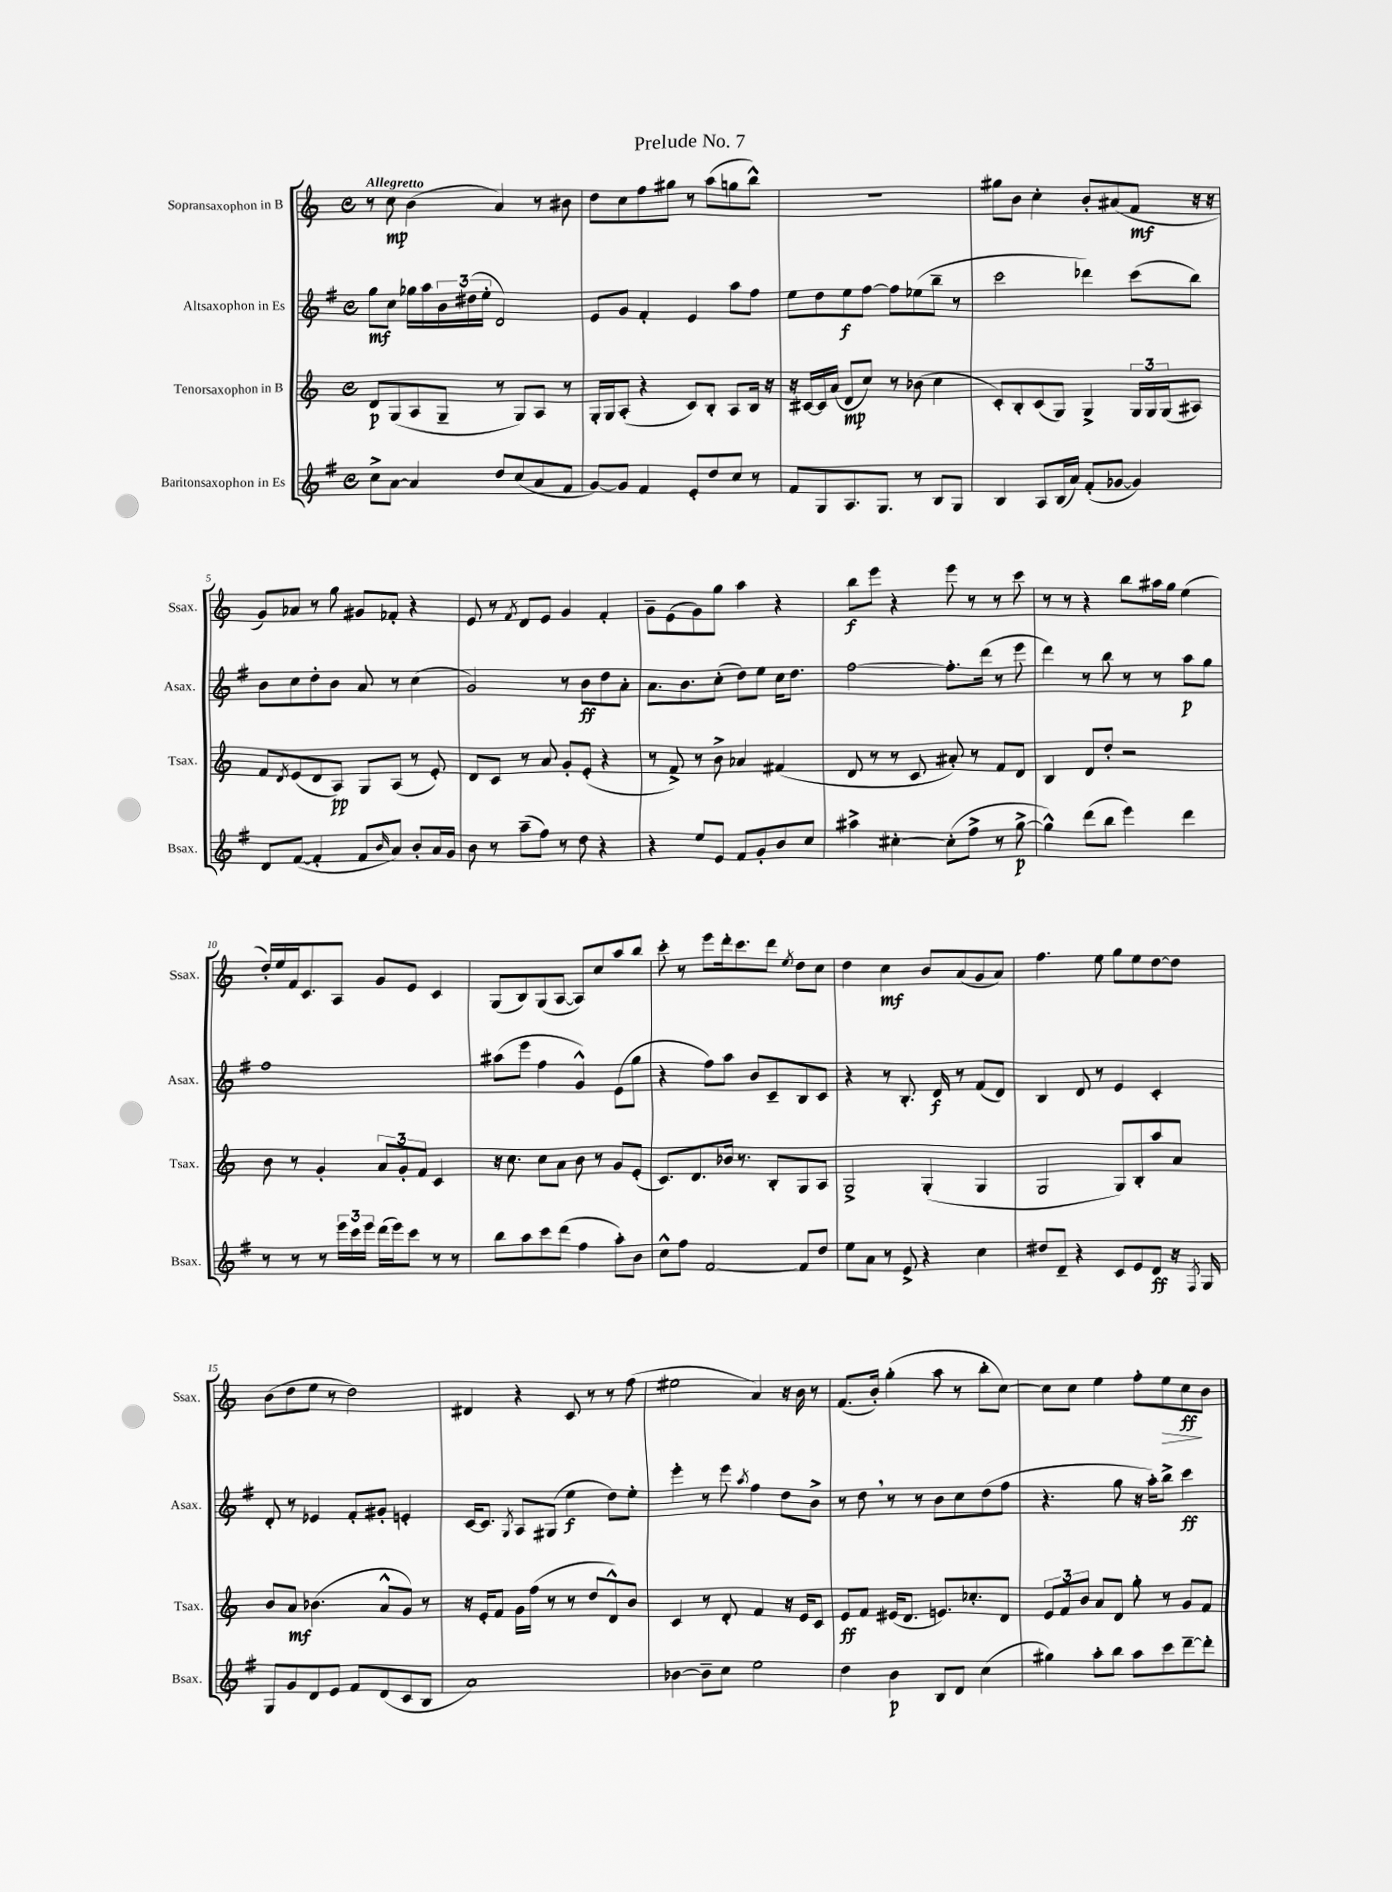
\header { title = "Prelude No. 7" }
<<
\new StaffGroup <<
\new Staff = "s0" \with { instrumentName = "Sopransaxophon in B" shortInstrumentName = "Ssax." } {
    \clef treble \key c \major \defaultTimeSignature \time 4/4 \tempo "Allegretto"
    r8 c''8\mp b'4( a'4) r8 bis'8 |
    d''8 c''8 f''8 gis''8 r8 a''8( g''8 b''8-^) |
    R1 |
    gis''8 b'8 c''4-. b'8-. ais'8( f'8\mf r16 r16 |
    g'8) aes'8 r8 g''8 gis'8 fes'8-. r4 |
    e'8 r8 \acciaccatura { f'8 } d'8 e'8 g'4 f'4-. |
    g'8-- e'8( g'8) g''8 a''4 r4 |
    b''8\f e'''8 r4 e'''8 r8 r8 c'''8 |
    r8 r8 r4 b''8 ais''16 g''16 e''4( |
    d''16-.) e''16 f'16 c'8. a8 g'8 e'8 c'4 |
    g8( b8) g8( a8~ a8) c''8 a''8 b''8 |
    c'''8-. r8 e'''8 d'''16-. c'''8. d'''8 \acciaccatura { e''8 } d''8 c''8 |
    d''4 c''4\mf b'8 a'8( g'8 a'8) |
    f''4. e''8 g''8 e''8 d''8~ d''8 |
    b'8( d''8 e''8 r8 d''2) |
    dis'4 r4 c'8 r8 r8 f''8( |
    eis''2 a'4) r16 b'16 r8 |
    f'8.( b'16-.) g''4-.( a''8 r8 b''8-. c''8~) |
    c''8 c''8 e''4 f''8-. e''8\> c''8\ff\! b'8 \bar "|." |
}
\new Staff = "s1" \with { instrumentName = "Altsaxophon in Es" shortInstrumentName = "Asax." } {
    \clef treble \key g \major \defaultTimeSignature \time 4/4
    g''8\mf c''8 ges''16 a''16 \tuplet 3/2 { b'16 dis''16( e''16-. } d'2) |
    e'8 g'8 fis'4-. e'4 a''8 fis''8 |
    e''8 d''8 e''8\f fis''8~ fis''8 ees''8( b''8-- r8 |
    c'''2 des'''4) c'''8( b''8) |
    b'8 c''8 d''8-. b'8 a'8 r8 c''4( |
    g'2) r8 b'8\ff d''8 a'8-. |
    a'8. b'8. c''8-.( d''8) e''8 c''16 d''8. |
    fis''2~ fis''8.-. d'''16( r8 e'''8 |
    d'''4) r8 b''8 r8 r8 a''8\p g''8 |
    fis''1 |
    ais''8( e'''8 fis''4 g'4-^) e'8( g''8 |
    r4 fis''8) a''8 b'8 c'8-- b8 c'8 |
    r4 r8 b8.-. d'16\f r8 fis'8( d'8) |
    b4 d'8 r8 e'4 c'4-. |
    d'8-. r8 ees'4 fis'8-. gis'8-. e'4-. |
    c'16~ c'8. \acciaccatura { g8 } a8 gis8( e''4\f d''8) e''8-. |
    e'''4-. r8 e'''8 \acciaccatura { a''8 } fis''4 d''8 b'8-> |
    r8 d''8 \breathe r8 r8 b'8 c''8 d''8( fis''8 |
    r4. g''8 r16 a''16-.) b''8-> c'''4\ff \bar "|." |
}
\new Staff = "s2" \with { instrumentName = "Tenorsaxophon in B" shortInstrumentName = "Tsax." } {
    \clef treble \key c \major \defaultTimeSignature \time 4/4
    d'8\p g8( a8 g8-- r8 g8) a8 r8 |
    g16-. g16 a8-.( r4 c'8) b8-. a8 b16 r16 |
    r16 cis'16~ cis'16 a'16( d'8\mp c''8) r8 bes'8( c''4 |
    c'8-.) b8-. c'8( g8) g4-> \tuplet 3/2 { g16 g16 g16( } ais8) |
    f'8 \acciaccatura { d'8 } e'8( d'8 a8\pp) g8 a8( r8 e'8-.) |
    d'8 c'8 r8 a'8 g'8-. e'8-.( r4 |
    r8 f'8->) r8 b'8-> aes'4 fis'4( |
    d'8 r8 r8 c'8 ais'8-.) r8 f'8 d'8 |
    b4 d'8 d''8-. r2 |
    b'8 r8 g'4-. \tuplet 3/2 { a'8 g'8-. f'8 } c'4 |
    r16 c''8. c''8 a'8 b'8 r8 g'8 e'8-.( |
    c'8.) d'8. bes'16 r8. b8-. g8 a8 |
    g2-> g4-.( g4 |
    g2 g8) b8-. a''8 a'8 |
    b'8 a'8\mf bes'4.( a'8-^ g'8) r8 |
    r16 e'16-. f'8 g'16 f''16( r8 r8 d''8 d'8-^) b'8 |
    c'4 r8 d'8-. f'4 r16 e'16 c'8 |
    e'8\ff f'8 eis'16( d'8. e'8.) ces''8.-. d'8 |
    \tuplet 3/2 { e'8 f'8 b'8 } a'8 d'8 g''8-. r8 g'8 f'8 \bar "|." |
}
\new Staff = "s3" \with { instrumentName = "Baritonsaxophon in Es" shortInstrumentName = "Bsax." } {
    \clef treble \key g \major \defaultTimeSignature \time 4/4
    c''8-> a'8~ a'4 d''8 c''8( a'8 fis'8 |
    g'8~) g'8 fis'4 e'8-. d''8 c''8 r8 |
    fis'8 g8 a8. g8. r8 b8 g8 |
    b4 a8 b16( a'16) fis'8-.( ges'8~ ges'4) |
    d'8 fis'8~( fis'4-. fis'8 \grace { b'16 } a'8) b'8-. a'16 g'16 |
    b'8 r8 a''8--( fis''8) r8 d''8 r4 |
    r4 e''8 e'8 fis'8 g'8-. b'8 c''8 |
    ais''4-> cis''4~-. cis''8-.( fis''8-> r8 g''8~->\p |
    g''4-^) d'''8( b''8 e'''4) d'''4 |
    r8 r8 r8 \tuplet 3/2 { e'''16 c'''16 e'''16 } d'''16( e'''16) c'''8 r8 r8 |
    b''8 a''8 c'''8 d'''8( fis''4 a''8-.) b'8 |
    c''8-^ fis''8 fis'2~ fis'8 d''8 |
    e''8 a'8 r8 e'8-> r4 c''4 |
    dis''8 d'8-- r4 c'8 e'8 d'8\ff r16 \acciaccatura { fis8 } g16 |
    g8 g'8 d'8 e'8 fis'8 d'8( c'8 b8 |
    a'1) |
    bes'4~ bes'8-- c''8 e''2 |
    d''4 b'4\p b8 d'8 c''4( |
    gis''4) a''8-. b''8 a''8 c'''8 d'''8~-- d'''8-. \bar "|." |
}
>>
>>
